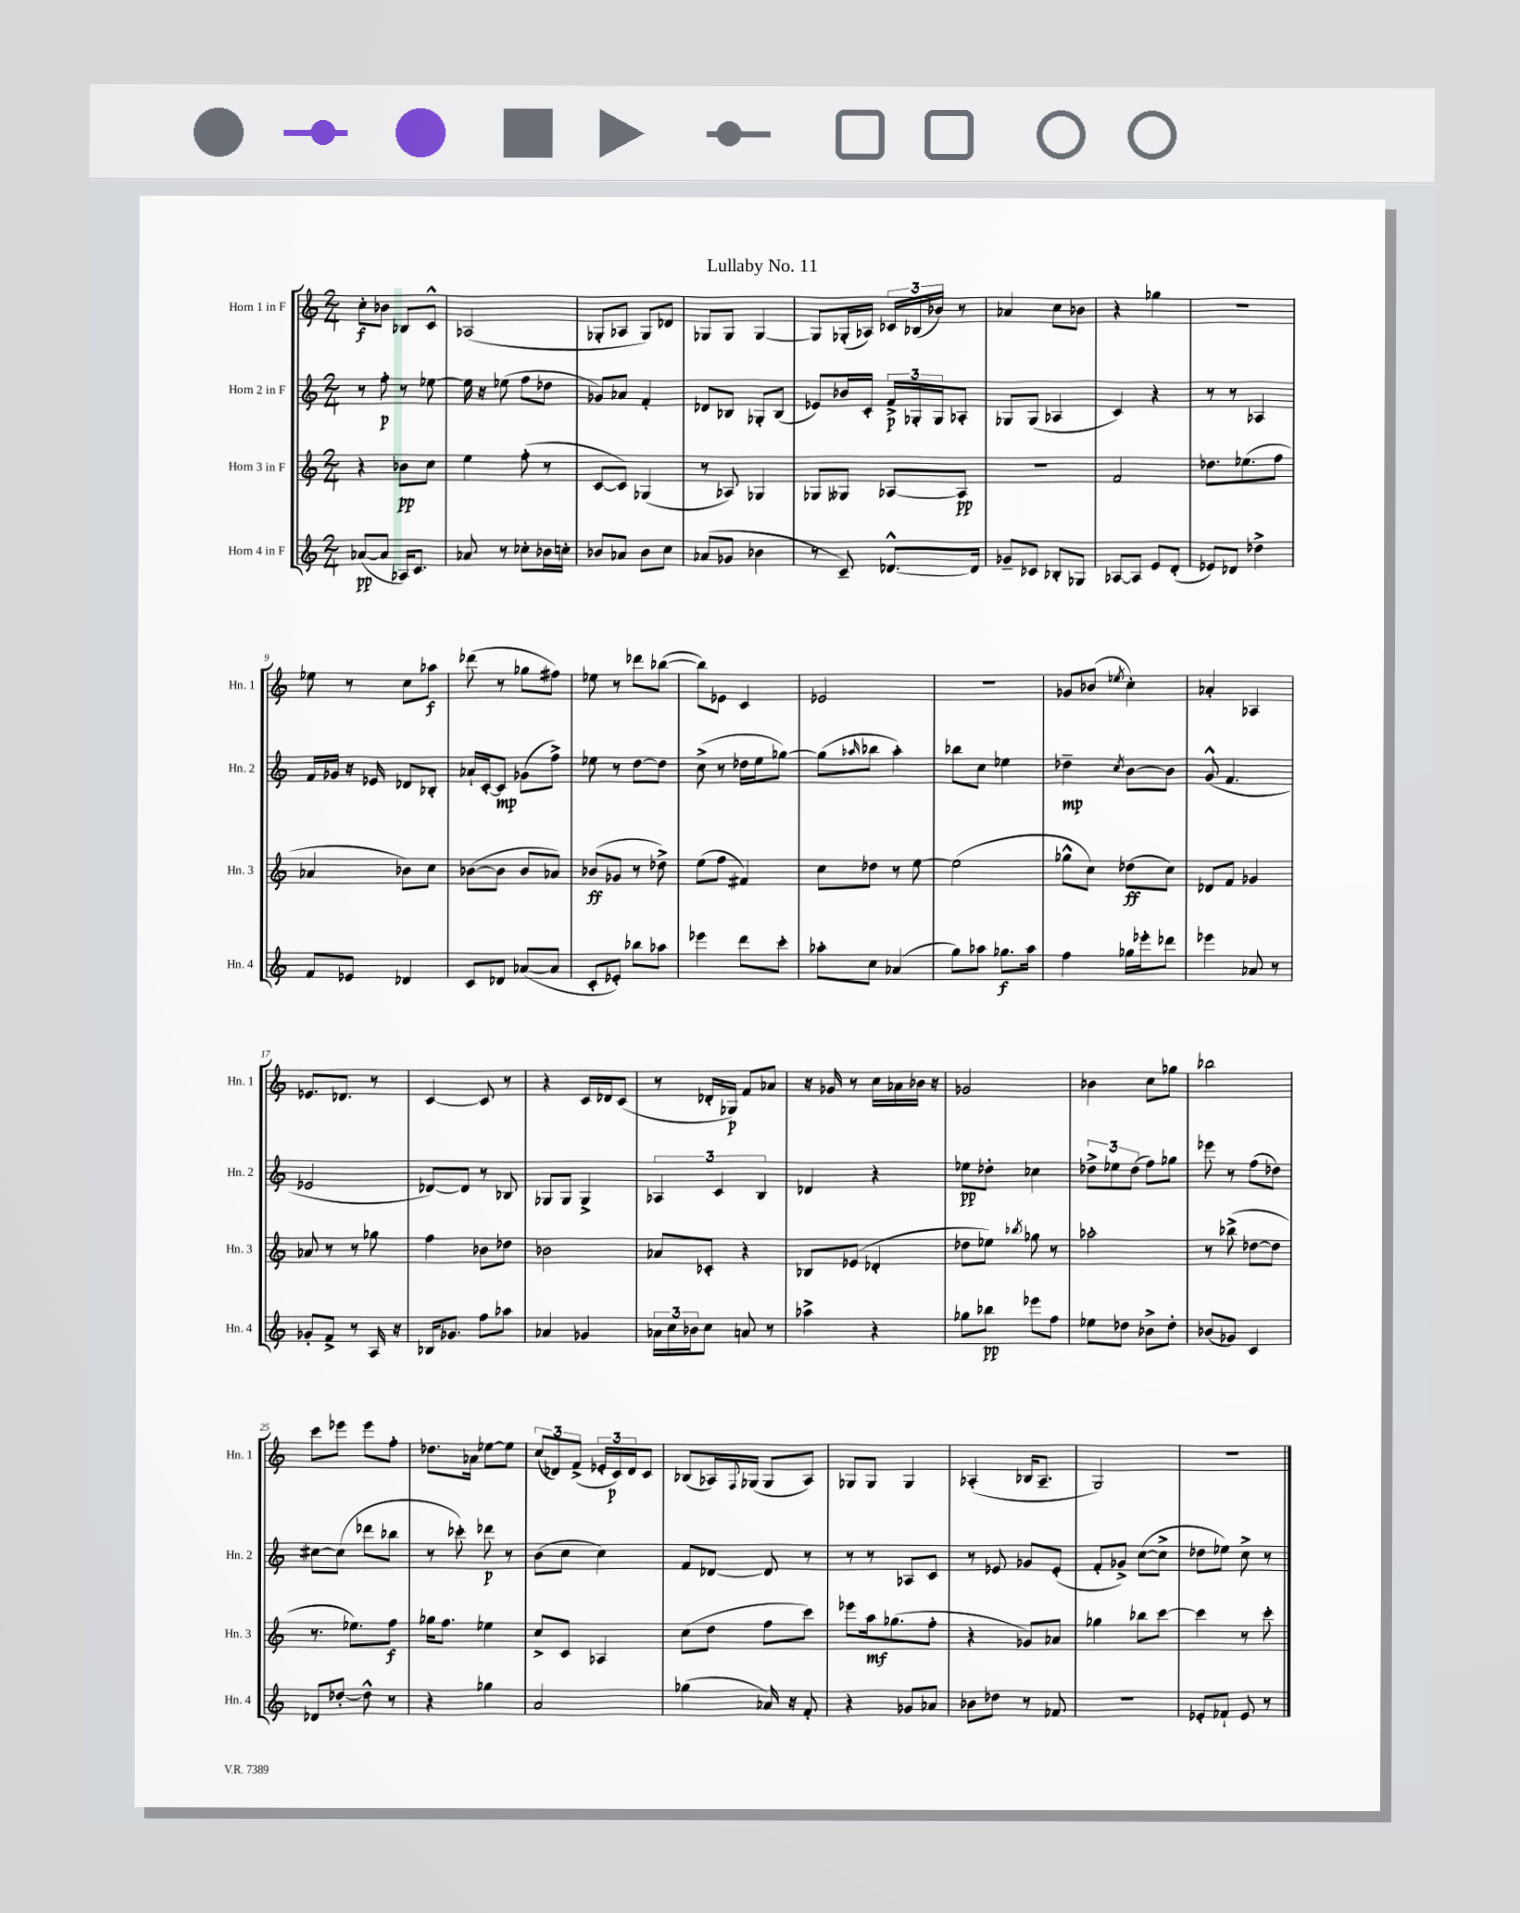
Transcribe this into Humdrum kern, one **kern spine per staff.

**kern	**dynam	**kern	**dynam	**kern	**dynam	**kern	**dynam
*part4	*part4	*part3	*part3	*part2	*part2	*part1	*part1
*staff4	*staff4	*staff3	*staff3	*staff2	*staff2	*staff1	*staff1
*I"Horn 4 in F	*	*I"Horn 3 in F	*	*I"Horn 2 in F	*	*I"Horn 1 in F	*
*I'Hn. 4	*	*I'Hn. 3	*	*I'Hn. 2	*	*I'Hn. 1	*
*clefG2	*	*clefG2	*	*clefG2	*	*clefG2	*
*k[]	*	*k[]	*	*k[]	*	*k[]	*
*M2/4	*	*M2/4	*	*M2/4	*	*M2/4	*
=1	=1	=1	=1	=1	=1	=1	=1
([8a-X/L	pp	4r	.	8r	.	8cc'\L	f
8a-/J]	.	.	.	8ff'\	p	8b-X\J	.
16A-X/KL)	.	8b-X\L	pp	8r	.	8B-X/L	.
8.c/J	.	.	.	.	.	.	.
.	.	8cc\J	.	[8ee-X\	.	8c^^/J	.
=2	=2	=2	=2	=2	=2	=2	=2
8a-X/	.	4ee\	.	16ee-\]	.	(2A-X/	.
.	.	.	.	16r	.	.	.
8r	.	.	.	(8ee-X\	.	.	.
8cc-X'\L	.	(8ff'\	.	8ff\L	.	.	.
16b-X\L	.	8r	.	8dd-X\J	.	.	.
16ccn'\JJ	.	.	.	.	.	.	.
=3	=3	=3	=3	=3	=3	=3	=3
8b-X/L	.	[8c/L	.	8g-X/L)	.	8G-X'/L	.
8a-X/J	.	8c/J])	.	8a-X/J	.	8A-X/J	.
8b-\L	.	(4G-X/	.	4f'/	.	8G-/L)	.
8cc\J	.	.	.	.	.	8d-X/J	.
=4	=4	=4	=4	=4	=4	=4	=4
(8a-X/L	.	8r	.	8d-X/L	.	8G-X/L	.
8g-X/J	.	8A-X/)	.	8B-X/J	.	8G-/J	.
4b-X\	.	4G-X/	.	8G-X'/L	.	[4G-/	.
.	.	.	.	(8B-/J	.	.	.
=5	=5	=5	=5	=5	=5	=5	=5
8r	.	8G-X/L	.	8e-X/L)	.	8G-/L]	.
8c~/)	.	8G--X/J	.	16b-X/L	.	(16G-X'/L	.
.	.	.	.	16c'/JJ	.	16A-X/JJ)	.
[8.d-X^^/L	.	[8A-X/L	.	24f^/LL	p	24c-X/LL	.
.	.	.	.	24G-X'/	.	(24B-X/	.
.	.	.	.	24G-/J	.	24b-X/JJ)	.
.	.	8A-/J]	pp	8A-X'/J	.	8r	.
16d-/Jk]	.	.	.	.	.	.	.
=6	=6	=6	=6	=6	=6	=6	=6
8g-X~/L	.	2r	.	8G-X/L	.	4a-X/	.
8c-X/J	.	.	.	(8G-/J	.	.	.
8B-X'/L	.	.	.	4A-X/	.	8cc\L	.
8G-X/J	.	.	.	.	.	8b-X\J	.
=7	=7	=7	=7	=7	=7	=7	=7
[8A-X/L	.	2f/	.	4c/)	.	4r	.
8A-/J]	.	.	.	.	.	.	.
8e/L	.	.	.	4r	.	4gg-X\	.
(8d'/J	.	.	.	.	.	.	.
=8	=8	=8	=8	=8	=8	=8	=8
8e-X/L)	.	8.dd-X\L	.	8r	.	2r	.
8d-X/J	.	.	.	8r	.	.	.
.	.	(8.ee-X\	.	.	.	.	.
4dd-X^\	.	.	.	4A-X/	.	.	.
.	.	8ff\J	.	.	.	.	.
!!LO:LB:g=z
=9	=9	=9	=9	=9	=9	=9	=9
8f/L	.	4a-X/	.	16f/LL	.	8ee-X\	.
.	.	.	.	16g-X/JJ	.	.	.
8e-X/J	.	.	.	16r	.	8r	.
.	.	.	.	16e-X/	.	.	.
4d-X/	.	8b-X\L)	.	8d-X/L	.	8cc\L	.
.	.	8cc\J	.	8B-X'/J	.	8aa-X\J	f
=10	=10	=10	=10	=10	=10	=10	=10
8c/L	.	([8b-X\L	.	16a-X`/LL	.	(8ddd-X\	.
.	.	.	.	[16c'/J	.	.	.
8d-X/J	.	8b-\J]	.	8c/J]	mp	8r	.
([8a-X/L	.	8b-/L	.	(8g-X\L	.	8gg-X\L	.
8a-/J]	.	8a-X/J)	.	8ff^\J)	.	8ff#X\J)	.
=11	=11	=11	=11	=11	=11	=11	=11
8c'/L	.	(8b-X/L	ff	8ee-X\	.	8ee-X\	.
8e-X'/J)	.	8g-X/J	.	8r	.	8r	.
8bb-X\L	.	8r	.	[8dd\L	.	8ddd-X\L	.
8aa-X\J	.	8dd-X^\)	.	8dd\J]	.	([8bb-X\J	.
=12	=12	=12	=12	=12	=12	=12	=12
4eee-X\	.	(8ee\L	.	(8cc^\	.	8bb-\L])	.
.	.	8ff\J	.	8r	.	8e-X\J	.
8ddd\L	.	4f#X/)	.	16dd-X\LL	.	4c/	.
.	.	.	.	16ee\J	.	.	.
8ccc'\J	.	.	.	[8gg-X\J)	.	.	.
=13	=13	=13	=13	=13	=13	=13	=13
8aa-X'\L	.	8cc\L	.	(8gg-\L]	.	2e-X/	.
.	.	.	.	16qqaa-X/	.	.	.
8cc\J	.	8dd-X\J	.	8bb-X\J	.	.	.
(4a-X/	.	8r	.	4aa-'\)	.	.	.
.	.	[8ee\	.	.	.	.	.
=14	=14	=14	=14	=14	=14	=14	=14
8gg\L)	.	(2ee\]	.	8bb-X\L	.	2r	.
8aa-X\J	.	.	.	8cc\J	.	.	.
8.gg-X\L	f	.	.	4ee-X\	.	.	.
16aa-\Jk	.	.	.	.	.	.	.
=15	=15	=15	=15	=15	=15	=15	=15
4ff\	.	8gg-X^^\L	.	4dd-X~\	mp	8g-X/L	.
.	.	8cc\J)	.	.	.	(8b-X/J	.
.	.	.	.	8qcc/	.	8qee-X/	.
16gg-X\LL	.	(8dd-X\L	ff	[8b\L	.	4cc'\)	.
16eee-X'\J	.	.	.	.	.	.	.
8ddd-X\J	.	8cc\J)	.	8b\J]	.	.	.
=16	=16	=16	=16	=16	=16	=16	=16
4eee-X\	.	8d-X/L	.	(8g^^/	.	4a-X'/	.
.	.	8f/J	.	4.f/	.	.	.
8a-X/	.	4g-X/	.	.	.	4A-X/	.
8r	.	.	.	.	.	.	.
!!LO:LB:g=z
=17	=17	=17	=17	=17	=17	=17	=17
8g-X'/L	.	8a-X/	.	2e-X/	.	8.e-X/L	.
8f^/J	.	8r	.	.	.	.	.
.	.	.	.	.	.	8.d-X/J	.
8r	.	8r	.	.	.	.	.
16A/	.	8gg-X\	.	.	.	8r	.
16r	.	.	.	.	.	.	.
=18	=18	=18	=18	=18	=18	=18	=18
16B-X/KL	.	4ff\	.	[8d-X/L)	.	[4c/	.
8.g-X/J	.	.	.	.	.	.	.
.	.	.	.	8d-/J]	.	.	.
8ff\L	.	8b-X\L	.	8r	.	8c/]	.
8aa-X\J	.	8dd-X\J	.	8B-X/	.	8r	.
=19	=19	=19	=19	=19	=19	=19	=19
4a-X/	.	2b-X\	.	8G-X/L	.	4r	.
.	.	.	.	8G-/J	.	.	.
4g-X/	.	.	.	4G-^/	.	16c/LL	.
.	.	.	.	.	.	16d-X/J	.
.	.	.	.	.	.	(8c/J	.
=20	=20	=20	=20	=20	=20	=20	=20
24a-X\LL	.	8a-X/L	.	6A-X/	.	8r	.
24cc\	.	.	.	.	.	.	.
24b-X\J	.	.	.	.	.	.	.
8cc\J	.	8c-X'/J	.	.	.	16d-X'/LL	.
.	.	.	.	6c/	.	.	.
.	.	.	.	.	.	16G-X/JJ)	p
8an/	.	4r	.	.	.	8f/L	.
.	.	.	.	6B/	.	.	.
8r	.	.	.	.	.	8a-X/J	.
=21	=21	=21	=21	=21	=21	=21	=21
4aa-X^\	.	8B-X/L	.	4d-X/	.	16r	.
.	.	.	.	.	.	16g-X/	.
.	.	(8e-X/J	.	.	.	8r	.
4r	.	4d-X'/	.	4r	.	16cc\LL	.
.	.	.	.	.	.	16a-X\	.
.	.	.	.	.	.	16b-X\JJ	.
.	.	.	.	.	.	16r	.
=22	=22	=22	=22	=22	=22	=22	=22
8gg-X\L	.	8dd-X\L	.	8ee-X\L	pp	2g-X/	.
8bb-X\J	pp	8ee-X\J)	.	8dd-X'\J	.	.	.
.	.	8qbb-X/	.	.	.	.	.
8eee-X\L	.	8gg-X\	.	4cc-X\	.	.	.
8ff\J	.	8r	.	.	.	.	.
=23	=23	=23	=23	=23	=23	=23	=23
8ee-X\L	.	2aa-X'\	.	12dd-X^\L	.	4b-X\	.
.	.	.	.	12ee-X\	.	.	.
8dd-X\J	.	.	.	.	.	.	.
.	.	.	.	(12dd-\J	.	.	.
8b-X^\L	.	.	.	8ff\L)	.	8cc\L	.
8dd-'\J	.	.	.	8gg-X\J	.	8gg-X\J	.
=24	=24	=24	=24	=24	=24	=24	=24
(8b-X/L	.	8r	.	8eee-X\	.	2bb-X\	.
8g-X/J)	.	(8bb-X^\	.	8r	.	.	.
4c/	.	[8dd-X\L	.	(8ff\L	.	.	.
.	.	8dd-\J]	.	8dd-X\J)	.	.	.
!!LO:LB:g=z
=25	=25	=25	=25	=25	=25	=25	=25
8d-X/L	.	8.r	.	[8cc#X\L	.	8ccc\L	.
[8dd-X'/J	.	.	.	(8cc#\J]	.	8eee-X\J	.
.	.	8.ee-X\L)	.	.	.	.	.
8dd-^^\]	.	.	.	8ddd-X\L	.	8eee-\L	.
8r	.	8ff\J	f	8bb-X\J	.	8ff'\J	.
=26	=26	=26	=26	=26	=26	=26	=26
4r	.	16gg-X\KL	.	8r	.	8.dd-X\L	.
.	.	8.ff\J	.	.	.	.	.
.	.	.	.	8ccc-X'\)	.	.	.
.	.	.	.	.	.	16a-X\Jk	.
4gg-X\	.	4ee-X\	.	8ddd-X\	p	[8ee-X\L	.
.	.	.	.	8r	.	8ee-\J]	.
=27	=27	=27	=27	=27	=27	=27	=27
2a/	.	8cc^/L	.	(8b\L	.	(12cc/L	.
.	.	.	.	.	.	12d-X/)	.
.	.	8c/J	.	8cc\J	.	.	.
.	.	.	.	.	.	(12f^/J	.
.	.	4A-X/	.	4cc\)	.	24e-X'/LL	.
.	.	.	.	.	.	24c/)	p
.	.	.	.	.	.	24d-/J	.
.	.	.	.	.	.	8c/J	.
=28	=28	=28	=28	=28	=28	=28	=28
(4gg-X\	.	(8cc\L	.	8f/L	.	(8B-X/L	.
.	.	8dd\J	.	[8d-X/J	.	16A-X/L)	.
.	.	.	.	.	.	8qqF/	.
.	.	.	.	.	.	(16G-X/JJ	.
16a-X/)	.	8ff\L	.	8d-/]	.	8G-/L	.
16r	.	.	.	.	.	.	.
8f'/	.	8ccc\J)	.	8r	.	8A-/J)	.
=29	=29	=29	=29	=29	=29	=29	=29
4r	.	8eee-X\L	.	8r	.	8G-X/L	.
.	.	16aa\k	mf	8r	.	8G-/J	.
.	.	(8.gg-X\	.	.	.	.	.
8g-X/L	.	.	.	8A-X/L	.	4G-/	.
8a-X/J	.	8ff'\J	.	8c/J	.	.	.
=30	=30	=30	=30	=30	=30	=30	=30
8b-X\L	.	4r	.	8r	.	(4A-X'/	.
8dd-X\J	.	.	.	8e-X/	.	.	.
8r	.	8g-X/L)	.	8g-X/L	.	16B-X/KL	.
.	.	.	.	.	.	8.A-~/J	.
8f-X/	.	8a-X/J	.	(8e-'/J	.	.	.
=31	=31	=31	=31	=31	=31	=31	=31
2r	.	4gg-X\	.	8f'/L	.	2G/)	.
.	.	.	.	8g-X^/J)	.	.	.
.	.	8bb-X\L	.	([8cc\L	.	.	.
.	.	[8ccc\J	.	8cc^\J]	.	.	.
=32	=32	=32	=32	=32	=32	=32	=32
8e-X'/L	.	4ccc\]	.	8dd-X\L	.	2r	.
8f-X`/J	.	.	.	8ee-X\J)	.	.	.
8e-/	.	8r	.	8cc^\	.	.	.
8r	.	8ccc'\	.	8r	.	.	.
==	==	==	==	==	==	==	==
*-	*-	*-	*-	*-	*-	*-	*-
